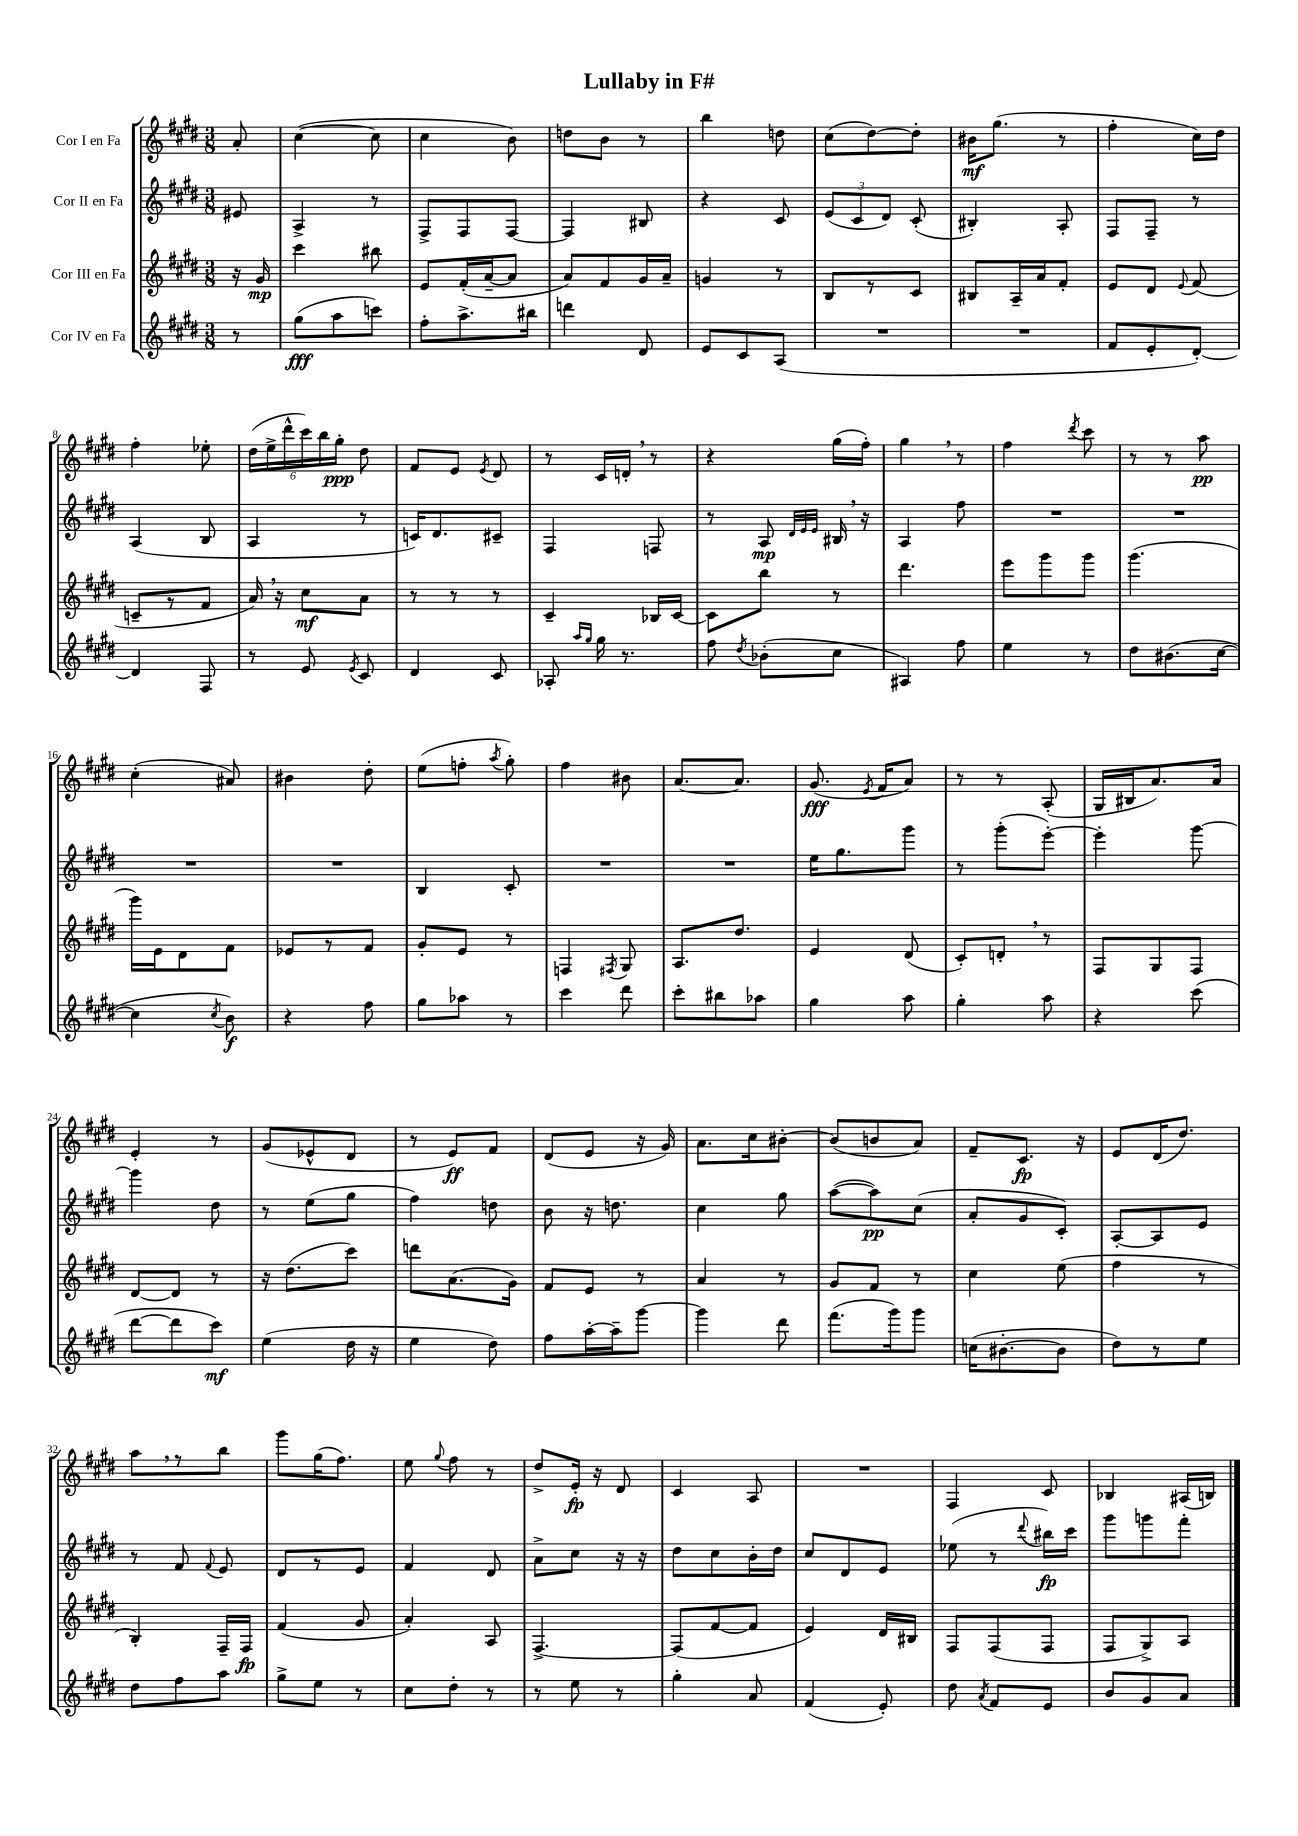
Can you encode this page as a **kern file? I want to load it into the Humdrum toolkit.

**kern	**dynam	**kern	**dynam	**kern	**dynam	**kern	**dynam
*part4	*part4	*part3	*part3	*part2	*part2	*part1	*part1
*staff4	*staff4	*staff3	*staff3	*staff2	*staff2	*staff1	*staff1
*I"Cor IV en Fa	*	*I"Cor III en Fa	*	*I"Cor II en Fa	*	*I"Cor I en Fa	*
*clefG2	*	*clefG2	*	*clefG2	*	*clefG2	*
*k[f#c#g#d#]	*	*k[f#c#g#d#]	*	*k[f#c#g#d#]	*	*k[f#c#g#d#]	*
*M3/8	*	*M3/8	*	*M3/8	*	*M3/8	*
=	=	=	=	=	=	=	=
8r	.	16r	.	8e#X/	.	8a'/	.
.	.	16g#/	mp	.	.	.	.
=1	=1	=1	=1	=1	=1	=1	=1
(8gg#\L	fff	4ccc#\	.	4A^/	.	([4cc#\	.
8aa\	.	.	.	.	.	.	.
8cccn\J)	.	8bb#X\	.	8r	.	8cc#\]	.
=2	=2	=2	=2	=2	=2	=2	=2
8ff#'\L	.	8e/L	.	8F#^/L	.	4cc#\	.
8.aa^\	.	(16f#'/L	.	8F#/	.	.	.
.	.	[16a~/J	.	.	.	.	.
.	.	8a/J]	.	[8F#/J	.	8b\)	.
16bb#X\Jk	.	.	.	.	.	.	.
=3	=3	=3	=3	=3	=3	=3	=3
4dddn\	.	8a/L)	.	4F#/]	.	8ddn\L	.
.	.	8f#/	.	.	.	8b\J	.
8d#/	.	16g#/L	.	8B#X/	.	8r	.
.	.	16a~/JJ	.	.	.	.	.
=4	=4	=4	=4	=4	=4	=4	=4
8e/L	.	4gn/	.	4r	.	4bb\	.
8c#/	.	.	.	.	.	.	.
(8A/J	.	8r	.	8c#/	.	8ddn\	.
=5	=5	=5	=5	=5	=5	=5	=5
4.r	.	8B/L	.	(12e/L	.	(8cc#\L	.
.	.	.	.	12c#/	.	.	.
.	.	8r	.	.	.	[8dd#\)	.
.	.	.	.	12d#/J)	.	.	.
.	.	8c#/J	.	(8c#'/	.	8dd#'\J]	.
=6	=6	=6	=6	=6	=6	=6	=6
4.r	.	8B#X/L	.	4B#X'/)	.	16b#X\KL	mf
.	.	.	.	.	.	(8.gg#\J	.
.	.	16A~/L	.	.	.	.	.
.	.	16a/J	.	.	.	.	.
.	.	8f#'/J	.	8A'/	.	8r	.
=7	=7	=7	=7	=7	=7	=7	=7
8f#/L	.	8e/L	.	8F#/L	.	4ff#'\	.
8e'/	.	8d#/J	.	8F#~/J	.	.	.
.	.	8qqe/	.	.	.	.	.
[8d#'/J)	.	(8f#/	.	8r	.	16cc#\LL)	.
.	.	.	.	.	.	16dd#\JJ	.
!!LO:LB:g=z
=8	=8	=8	=8	=8	=8	=8	=8
4d#/]	.	8cn~/L	.	(4A/	.	4ff#'\	.
.	.	8r	.	.	.	.	.
8F#/	.	8f#/J	.	8B/	.	8ee-X'\	.
=9	=9	=9	=9	=9	=9	=9	=9
8r	.	16a,/)	.	4A/	.	(24dd#\LL	.
.	.	.	.	.	.	24ee^\	.
.	.	16r	.	.	.	.	.
.	.	.	.	.	.	24ddd#^^\	.
8e/	.	8cc#\L	mf	.	.	24ccc#\)	.
.	.	.	.	.	.	24bb\	.
.	.	.	.	.	.	24gg#'\JJ	ppp
8qe/	.	.	.	.	.	.	.
8c#/	.	8a\J	.	8r	.	8dd#\	.
=10	=10	=10	=10	=10	=10	=10	=10
4d#/	.	8r	.	16cn/KL)	.	8f#/L	.
.	.	.	.	8.d#/	.	.	.
.	.	8r	.	.	.	8e/J	.
.	.	.	.	.	.	8qe/	.
8c#/	.	8r	.	8c#X~/J	.	8d#/	.
=11	=11	=11	=11	=11	=11	=11	=11
8A-X'/	.	4c#~/	.	4F#/	.	8r	.
16qqaa/LL	.	.	.	.	.	.	.
16qqgg#/JJ	.	.	.	.	.	.	.
16gg#\	.	.	.	.	.	16c#/LL	.
8.r	.	.	.	.	.	16dn',/JJ	.
.	.	16B-X/LL	.	8Fn/	.	8r	.
.	.	[16c#/JJ	.	.	.	.	.
=12	=12	=12	=12	=12	=12	=12	=12
8ff#\	.	8c#\L]	.	8r	.	4r	.
8qdd#/	.	.	.	.	.	.	.
(8b-X'\L	.	8bb\J	.	8A/	mp	.	.
.	.	.	.	32qqd#/LLL	.	.	.
.	.	.	.	32qqe/	.	.	.
.	.	.	.	32qqe/JJJ	.	.	.
8cc#\J	.	8r	.	16B#X,/	.	(16gg#\LL	.
.	.	.	.	16r	.	16ff#'\JJ)	.
=13	=13	=13	=13	=13	=13	=13	=13
4A#X/)	.	4.ddd#\	.	4A/	.	4gg#,\	.
8ff#\	.	.	.	8ff#\	.	8r	.
=14	=14	=14	=14	=14	=14	=14	=14
4ee\	.	8eee\L	.	4.r	.	4ff#\	.
.	.	8ggg#\	.	.	.	.	.
.	.	.	.	.	.	8qddd#/	.
8r	.	8ggg#\J	.	.	.	8ccc#\	.
=15	=15	=15	=15	=15	=15	=15	=15
8dd#\L	.	(4.ggg#\	.	4.r	.	8r	.
(8.b#X\	.	.	.	.	.	8r	.
.	.	.	.	.	.	8aa\	pp
[16cc#\Jk	.	.	.	.	.	.	.
!!LO:LB:g=z
=16	=16	=16	=16	=16	=16	=16	=16
4cc#\]	.	16ggg#\LL)	.	4.r	.	(4cc#'\	.
.	.	16e\J	.	.	.	.	.
.	.	8d#\	.	.	.	.	.
8qcc#/	.	.	.	.	.	.	.
8b\)	f	8f#\J	.	.	.	8a#X/)	.
=17	=17	=17	=17	=17	=17	=17	=17
4r	.	8e-X/L	.	4.r	.	4b#X\	.
.	.	8r	.	.	.	.	.
8ff#\	.	8f#/J	.	.	.	8dd#'\	.
=18	=18	=18	=18	=18	=18	=18	=18
8gg#\L	.	8g#'/L	.	4B/	.	(8ee\L	.
8aa-X\J	.	8e/J	.	.	.	8ffn'\J	.
.	.	.	.	.	.	8qaa/	.
8r	.	8r	.	8c#'/	.	8gg#'\)	.
=19	=19	=19	=19	=19	=19	=19	=19
4ccc#\	.	4Fn/	.	4.r	.	4ff#\	.
.	.	8qF#X/	.	.	.	.	.
8ddd#\	.	8G#/	.	.	.	8b#X\	.
=20	=20	=20	=20	=20	=20	=20	=20
8ccc#'\L	.	8.A/L	.	4.r	.	[8.a/L	.
8bb#X\	.	.	.	.	.	.	.
.	.	8.dd#/J	.	.	.	8.a/J]	.
8aa-X\J	.	.	.	.	.	.	.
=21	=21	=21	=21	=21	=21	=21	=21
4gg#\	.	4e/	.	16ee\KL	.	(8.g#/	fff
.	.	.	.	8.gg#\	.	.	.
.	.	.	.	.	.	8qe/	.
.	.	.	.	.	.	16f#/KL	.
8aa\	.	(8d#/	.	8ggg#\J	.	8a/J)	.
=22	=22	=22	=22	=22	=22	=22	=22
4gg#'\	.	8c#'/L)	.	8r	.	8r	.
.	.	8dn',/J	.	(8ggg#'\L	.	8r	.
8aa\	.	8r	.	[8eee'\J)	.	(8A'/	.
=23	=23	=23	=23	=23	=23	=23	=23
4r	.	8F#/L	.	4eee'\]	.	16G#/LL	.
.	.	.	.	.	.	16B#X/J	.
.	.	8G#/	.	.	.	8.a/)	.
(8ccc#\	.	8F#/J	.	[8ggg#\	.	.	.
.	.	.	.	.	.	16a/Jk	.
!!LO:LB:g=z
=24	=24	=24	=24	=24	=24	=24	=24
[8ddd#\L	.	[8d#/L	.	4ggg#\]	.	4e'/	.
8ddd#\]	.	8d#/J]	.	.	.	.	.
8ccc#\J)	mf	8r	.	8dd#\	.	8r	.
=25	=25	=25	=25	=25	=25	=25	=25
(4ee\	.	16r	.	8r	.	(8g#/L	.
.	.	(8.dd#\L	.	.	.	.	.
.	.	.	.	(8ee\L	.	8e-X^^/	.
16dd#\	.	8ccc#\J)	.	8gg#\J	.	8d#/J	.
16r	.	.	.	.	.	.	.
=26	=26	=26	=26	=26	=26	=26	=26
4ee\	.	8dddn\L	.	4ff#\)	.	8r	.
.	.	(8.a\	.	.	.	8e/L)	ff
8dd#\)	.	.	.	8ddn\	.	8f#/J	.
.	.	16g#\Jk)	.	.	.	.	.
=27	=27	=27	=27	=27	=27	=27	=27
8ff#\L	.	8f#/L	.	8b\	.	(8d#/L	.
[16aa'\L	.	8e/J	.	16r	.	8e/J	.
16aa~\J]	.	.	.	8.ddn\	.	.	.
[8ggg#\J	.	8r	.	.	.	16r	.
.	.	.	.	.	.	16g#/)	.
=28	=28	=28	=28	=28	=28	=28	=28
4ggg#\]	.	4a/	.	4cc#\	.	8.a\L	.
.	.	.	.	.	.	16cc#\k	.
8ddd#\	.	8r	.	8gg#\	.	[8b#X'\J	.
=29	=29	=29	=29	=29	=29	=29	=29
(8.fff#\L	.	8g#/L	.	([8aa\L	.	(8b#/L]	.
.	.	8f#/J	.	8aa\])	pp	8bn/	.
16ggg#\k)	.	.	.	.	.	.	.
8ggg#\J	.	8r	.	(8cc#\J	.	8a/J)	.
=30	=30	=30	=30	=30	=30	=30	=30
(16ccn\KL	.	4cc#\	.	8a'/L	.	8f#~/L	.
[8.b#X'\	.	.	.	.	.	.	.
.	.	.	.	8g#/	.	8.c#/J	fp
8b#\J]	.	(8ee\	.	8c#'/J)	.	.	.
.	.	.	.	.	.	16r	.
=31	=31	=31	=31	=31	=31	=31	=31
8dd#\L)	.	4ff#\	.	[8A'/L	.	8e/L	.
8r	.	.	.	8A/]	.	(16d#/K	.
.	.	.	.	.	.	8.dd#/J)	.
8ee\J	.	8r	.	8e/J	.	.	.
!!LO:LB:g=z
=32	=32	=32	=32	=32	=32	=32	=32
8dd#\L	.	4B'/)	.	8r	.	8aa,\L	.
8ff#\	.	.	.	8f#/	.	8r	.
.	.	.	.	8qqf#/	.	.	.
8aa\J	.	16F#~/LL	.	8e/	.	8bb\J	.
.	.	16F#/JJ	fp	.	.	.	.
=33	=33	=33	=33	=33	=33	=33	=33
8gg#^\L	.	(4f#/	.	8d#/L	.	8ggg#\L	.
8ee\J	.	.	.	8r	.	(16gg#\K	.
.	.	.	.	.	.	8.ff#\J)	.
8r	.	8g#/	.	8e/J	.	.	.
=34	=34	=34	=34	=34	=34	=34	=34
8cc#\L	.	4a'/)	.	4f#/	.	8ee\	.
.	.	.	.	.	.	8qqgg#/	.
8dd#'\J	.	.	.	.	.	8ff#\	.
8r	.	8A/	.	8d#/	.	8r	.
=35	=35	=35	=35	=35	=35	=35	=35
8r	.	[4.F#^/	.	8a^\L	.	8dd#^/L	.
8ee\	.	.	.	8cc#\J	.	16e'/Jk	fp
.	.	.	.	.	.	16r	.
8r	.	.	.	16r	.	8d#/	.
.	.	.	.	16r	.	.	.
=36	=36	=36	=36	=36	=36	=36	=36
4gg#'\	.	(8F#/L]	.	8dd#\L	.	4c#/	.
.	.	[8f#/	.	8cc#\	.	.	.
8a/	.	8f#/J]	.	16b'\L	.	8A/	.
.	.	.	.	16dd#\JJ	.	.	.
=37	=37	=37	=37	=37	=37	=37	=37
(4f#/	.	4e/)	.	8cc#/L	.	4.r	.
.	.	.	.	8d#/	.	.	.
8e'/)	.	16d#/LL	.	8e/J	.	.	.
.	.	16B#X/JJ	.	.	.	.	.
=38	=38	=38	=38	=38	=38	=38	=38
8dd#\	.	8F#/L	.	(8ee-X\	.	4F#/	.
8qa/	.	.	.	.	.	.	.
8f#/L	.	(8F#/	.	8r	.	.	.
.	.	.	.	8qqddd#/	.	.	.
8e/J	.	8F#/J	.	16bb#X\LL)	fp	8c#/	.
.	.	.	.	16ccc#\JJ	.	.	.
=39	=39	=39	=39	=39	=39	=39	=39
8b/L	.	8F#/L	.	8ggg#\L	.	4B-X/	.
8g#/	.	8G#^/)	.	8gggn\	.	.	.
8a/J	.	8A/J	.	8fff#'\J	.	(16A#X/LL	.
.	.	.	.	.	.	16Bn/JJ)	.
==	==	==	==	==	==	==	==
*-	*-	*-	*-	*-	*-	*-	*-
